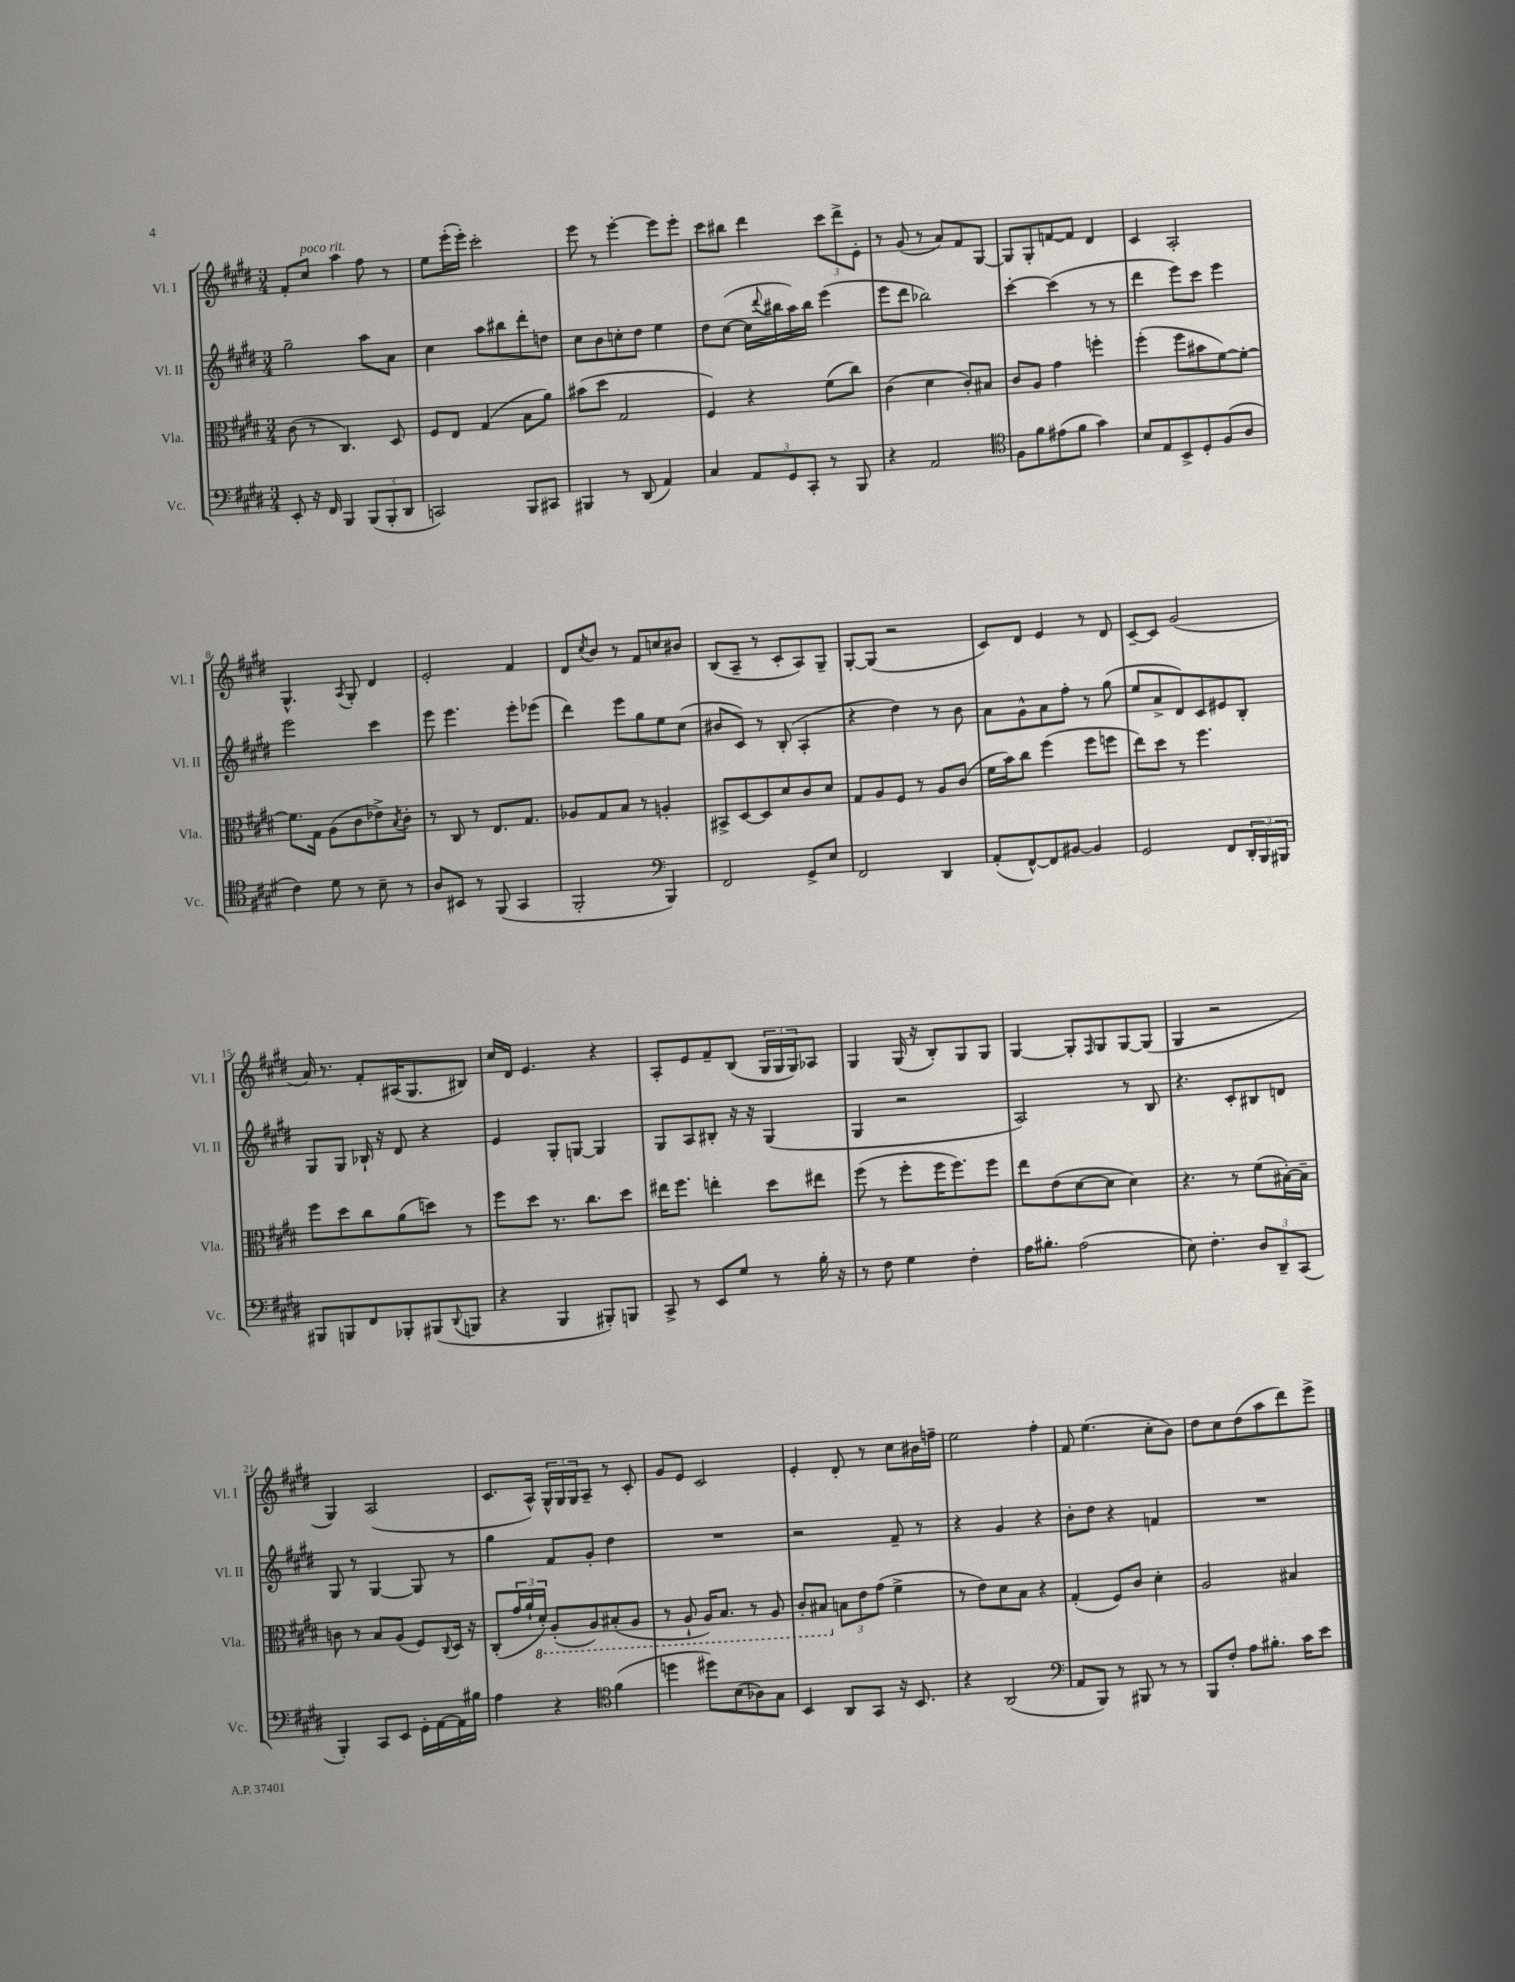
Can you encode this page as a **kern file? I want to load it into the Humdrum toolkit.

**kern	**kern	**kern	**kern
*staff4	*staff3	*staff2	*staff1
*clefF4	*clefC3	*clefG2	*clefG2
*k[f#c#g#d#]	*k[f#c#g#d#]	*k[f#c#g#d#]	*k[f#c#g#d#]
*M3/4	*M3/4	*M3/4	*M3/4
8EE'/	(8c#\	2gg#~\	8f#'/L
16r	8r	.	8cc#/J
16FF#/	.	.	.
4BBB/	4.C#/)	.	4aa\
(12BBB/L	.	8aa\L	8ff#\
12BBB'/	.	.	.
.	8D#/	8a\J	8r
12DD#/J	.	.	.
=	=	=	=
2CC/)	8F#/L	4cc#\	8ee\L
.	8E/J	.	(16eee'\L
.	.	.	16eee'\JJ)
.	(4G#/	8aa\L	2ccc#'\
.	.	8bb#\	.
8BBB/L	8B\L	8ddd#'\	.
8CC#/J	8a\J)	8dd\J	.
=	=	=	=
4BBB#/	(8b#\L	8cc#\L	8eee\
.	8dd#\J	8b\	8r
8r	2G#/	8cc'\	[4eee'\
(8DD#/	.	8dd#\J	.
4AA/)	.	4ee\	8eee\]L
.	.	.	8eee'\J
=	=	=	=
4C#/	4F#/)	8dd#\L	8ccc#\L
.	.	([8cc#\J	8bb#\J
12AA/L	4r	16cc#\]LL	4ddd#\
.	.	8qqddd#/	.
.	.	16bb#\	.
12GG#/	.	.	.
.	.	16aa\)	.
12CC#'/J	.	.	.
.	.	16bb#\JJ	.
8r	(8f#\L	(4eee\	12ccc#\L
.	.	.	12ddd#^\
8BBB/	8cc#\J)	.	.
.	.	.	12e'\J
=	=	=	=
4r	(4c#\	8eee\L	8r
.	.	8ddd#\J	(8g#/
2AA/	4d#\	2bb-\)	8r
.	.	.	8a/L)
.	8c#'/L)	.	8f#/
.	8B#/J	.	[8G#/J
=	=	=	=
*clefC4	*	*	*
8F#\L	8c#/L	[4ccc#'\	8G#/]L
8f#\	8A/J	.	8G#'/
(8e#\	4g#\	(4ccc#\]	[8f/
8f#\J	.	.	8f/]J
4g#\)	4ff'\	8r	4d#/
.	.	8r	.
=	=	=	=
8B/L	(4ff#'\	4ddd#\	4c#/
8E/	.	.	.
8BB^/	8ff#\L	8eee\L)	2A'/
8D#'/	8b#\	8ccc#\J	.
(8F#/	[8f#\)	4eee\	.
8A/J	8f#'\_J	.	.
=	=	=	=
4c#\)	8.f#\]L	2eee\	4.G#^^/
.	16G#\Jk	.	.
8d#\	(8A\L	.	.
.	.	.	8qA/
8r	8c#\	.	8G#'/
8B~\	8e-^\)	4ccc#\	4d#/
.	8qB/	.	.
8r	8c#'\J	.	.
=	=	=	=
8A/L	8r	8eee\	2e'/
8BB#/J	8C#/	4.eee\	.
8r	8r	.	.
(8FF#/	8.E/L	.	.
4GG#/	.	8eee'\L	4f#/
.	8.G#/J	.	.
.	.	(8eee-\J	.
=	=	=	=
2FF#'/	8A-/L	4ddd#\)	8d#/L
.	.	.	8qcc#/
.	8G#/	.	8b/J
.	8B/J	8eee\L	8r
.	8r	8gg#\	8f#/L
*clefF4	*	*	*
4BBB/)	4A'/	8ee\	8cc/
.	.	(8cc#\J	8b#/J
=	=	=	=
2FF#/	8BB#^/L	8b#/L	(8B/L
.	[8D#/	8c#/J)	8A~/J
.	8D#/]	8r	8r
.	8d#/	(8B'/	8c#'/L
8GG#^/L	8c#/	4A'/	8A/)
8E/J	8d#/J	.	8G#~/J
=	=	=	=
2FF#/	8G#/L	4r	[8G#'/L
.	8A/	.	(8G#/]J
.	8F#/J	4dd#\)	2r
.	8r	.	.
4DD#/	8A/L	8r	.
.	(8c#/J	8b\	.
=	=	=	=
(8AA'/L	16f#\LL	8a\L	8c#/L)
.	16b\J)	.	.
[8FF#^^/)	8cc#\J	8g#^^\	8d#/J
8FF#/]	(4ff#\	8a\	4e/
[8BB#/J	.	8ff#'\J	.
4BB#/]	8ff#\L	8r	8r
.	8ff\J	(8gg#\	8d#/
=	=	=	=
2GG#/	8ee\L)	8ee/L	[8c#~/L
.	8dd#\J	8a^/	8c#/]J
.	8r	8d#/)	(2g#/
.	4.ff#\	8c#/	.
8FF#/L	.	8e#/	.
24DD#'/L	.	8B'/J	.
24BBB/	.	.	.
24BBB#/JJ	.	.	.
=	=	=	=
8BBB#/L	8ff#\L	8G#/L	16a/)
.	.	.	8.r
8BBB/	8dd#\	8G#/J	.
8FF#/	8cc#\	16B-`/	8f#'/L
.	.	16r	.
8BBB-'/	(8a\	8d#/	(16A#/K
.	.	.	8.G#/
(8BBB#/	8dd\J)	4r	.
8qqDD#/	.	.	.
8BBB/J	8r	.	8B#/J)
=	=	=	=
4r	8ff#\L	4e/	16cc#/LL
.	.	.	16d#/JJ
.	8dd#\J	.	4.e/
4BBB/	8.r	8G#'/L	.
.	.	[8G/J	.
.	8.cc#\L	.	.
8BBB#'/L)	.	4G/]	4r
8BBB/J	8dd#\J	.	.
=	=	=	=
8CC#^/	16ee#\LK	8G#/L	8A'/L
.	8.ff#\J	.	.
8r	.	8A/	8e/
8EE/L	4ee'\	8B#'/J	8f#~/
8G#/J	.	16r	(8B/J
.	.	16r	.
8r	8dd#\L	(4G#/	24G#/LL
.	.	.	24G#/
.	.	.	24G#/J)
16B'\	8ee#\J	.	8A-/J
16r	.	.	.
=	=	=	=
8r	(8ff#\	4G#/	4G#/
8F#\	8r	.	.
4G#\	8ff#'\L	2r	(16G#/
.	.	.	16r
.	16ff#\K	.	8B'/L)
.	8.ff#\)	.	.
4F#'\	.	.	8G#/
.	8ff#\J	.	8G#/J
=	=	=	=
16A\LK	8ee\L	2A/)	[4G#/
8.B#'\J	.	.	.
.	(8e\	.	.
(2A\	[8d#\	.	8G#'/]L
.	.	.	16qqF#/
.	8d#\]J	.	8G#/
.	4d#\)	8r	[8G#/
.	.	8B/	(8G#/]J
=	=	=	=
8E\)	4.r	4.r	4G#/
4.F#'\	.	.	.
.	.	.	2r
.	8r	8c#'/L	.
12D#/L	(8f#\L	8B#/	.
12DD#~/	.	.	.
.	[16B#'\L)	8d/J	.
(12CC#/J	.	.	.
.	16B#~\]JJ	.	.
=	=	=	=
4BBB'/)	8c\	8G#/	4G#/)
.	8r	8r	.
8CC#/L	8B/L	[4G#/	(2A/
8EE/J	(8A/J	.	.
16GG#'\LL	8F#/L)	8G#/]	.
[16AA\	.	.	.
.	8qqC#/	.	.
16AA\]	16D#/Jk	8r	.
16B#\JJ	16r	.	.
=	=	=	=
4A\	(8C#'/L	4gg#\	8.c#/L
.	24g#/L	.	.
.	24a`/	.	.
.	.	.	16A^^/Jk)
.	24D#'/JJ)	.	.
4r	(8AA'/L	8f#/L	24G#^^/LL
.	.	.	24G#/
.	.	.	24G#/J
.	8AA/)	8g#'/J	8A~/J
*clefC4	*	*	*
(4f#\	(8BB#'/	4dd#\	8r
.	8AA/J	.	8c#'/
=	=	=	=
4dd\	8r	2.r	8g#/L
.	8AA`/	.	8e/J
8dd#\L)	16AA/LK)	.	2c#/
.	8.BB/J	.	.
(8B\	.	.	.
8A-\)	8r	.	.
8G#\J	8AA/	.	.
=	=	=	=
4BB/	8C#'/L	2r	4e'/
.	8BB#/J	.	.
8AA/L	12B\L	.	8d#'/
.	12e\	.	.
8GG#/J	.	.	8r
.	(12g#\J	.	.
16r	4f#^\	8f#~/	8cc#\L
8.BB/	.	.	.
.	.	8r	16b#\L
.	.	.	16ff~\JJ
=	=	=	=
4r	8r	4r	2ee\
.	8e\L)	.	.
(2AA/	8d#\	4g#/	.
.	8B\J	.	.
.	4r	4r	4ff#'\
=	=	=	=
*clefF4	*	*	*
8AA/L	(4G#'/	8b'\L	8f#/
8BBB/J)	.	8dd#\J	(4.ee\
8r	8F#/L)	4r	.
8BBB#/	8c#/J	.	.
8r	4d#'\	4f/	8cc#'\L
8r	.	.	8b\J)
=	=	=	=
8BBB/L	2A/	2.r	8dd#\L
8F#'/J	.	.	8cc#\
8A\L	.	.	(8dd#\
8.B#'\J	.	.	8aa\
.	4B#/	.	8ddd#\)
16c#\LK	.	.	.
8e\J	.	.	8eee^\J
==	==	==	==
*-	*-	*-	*-
